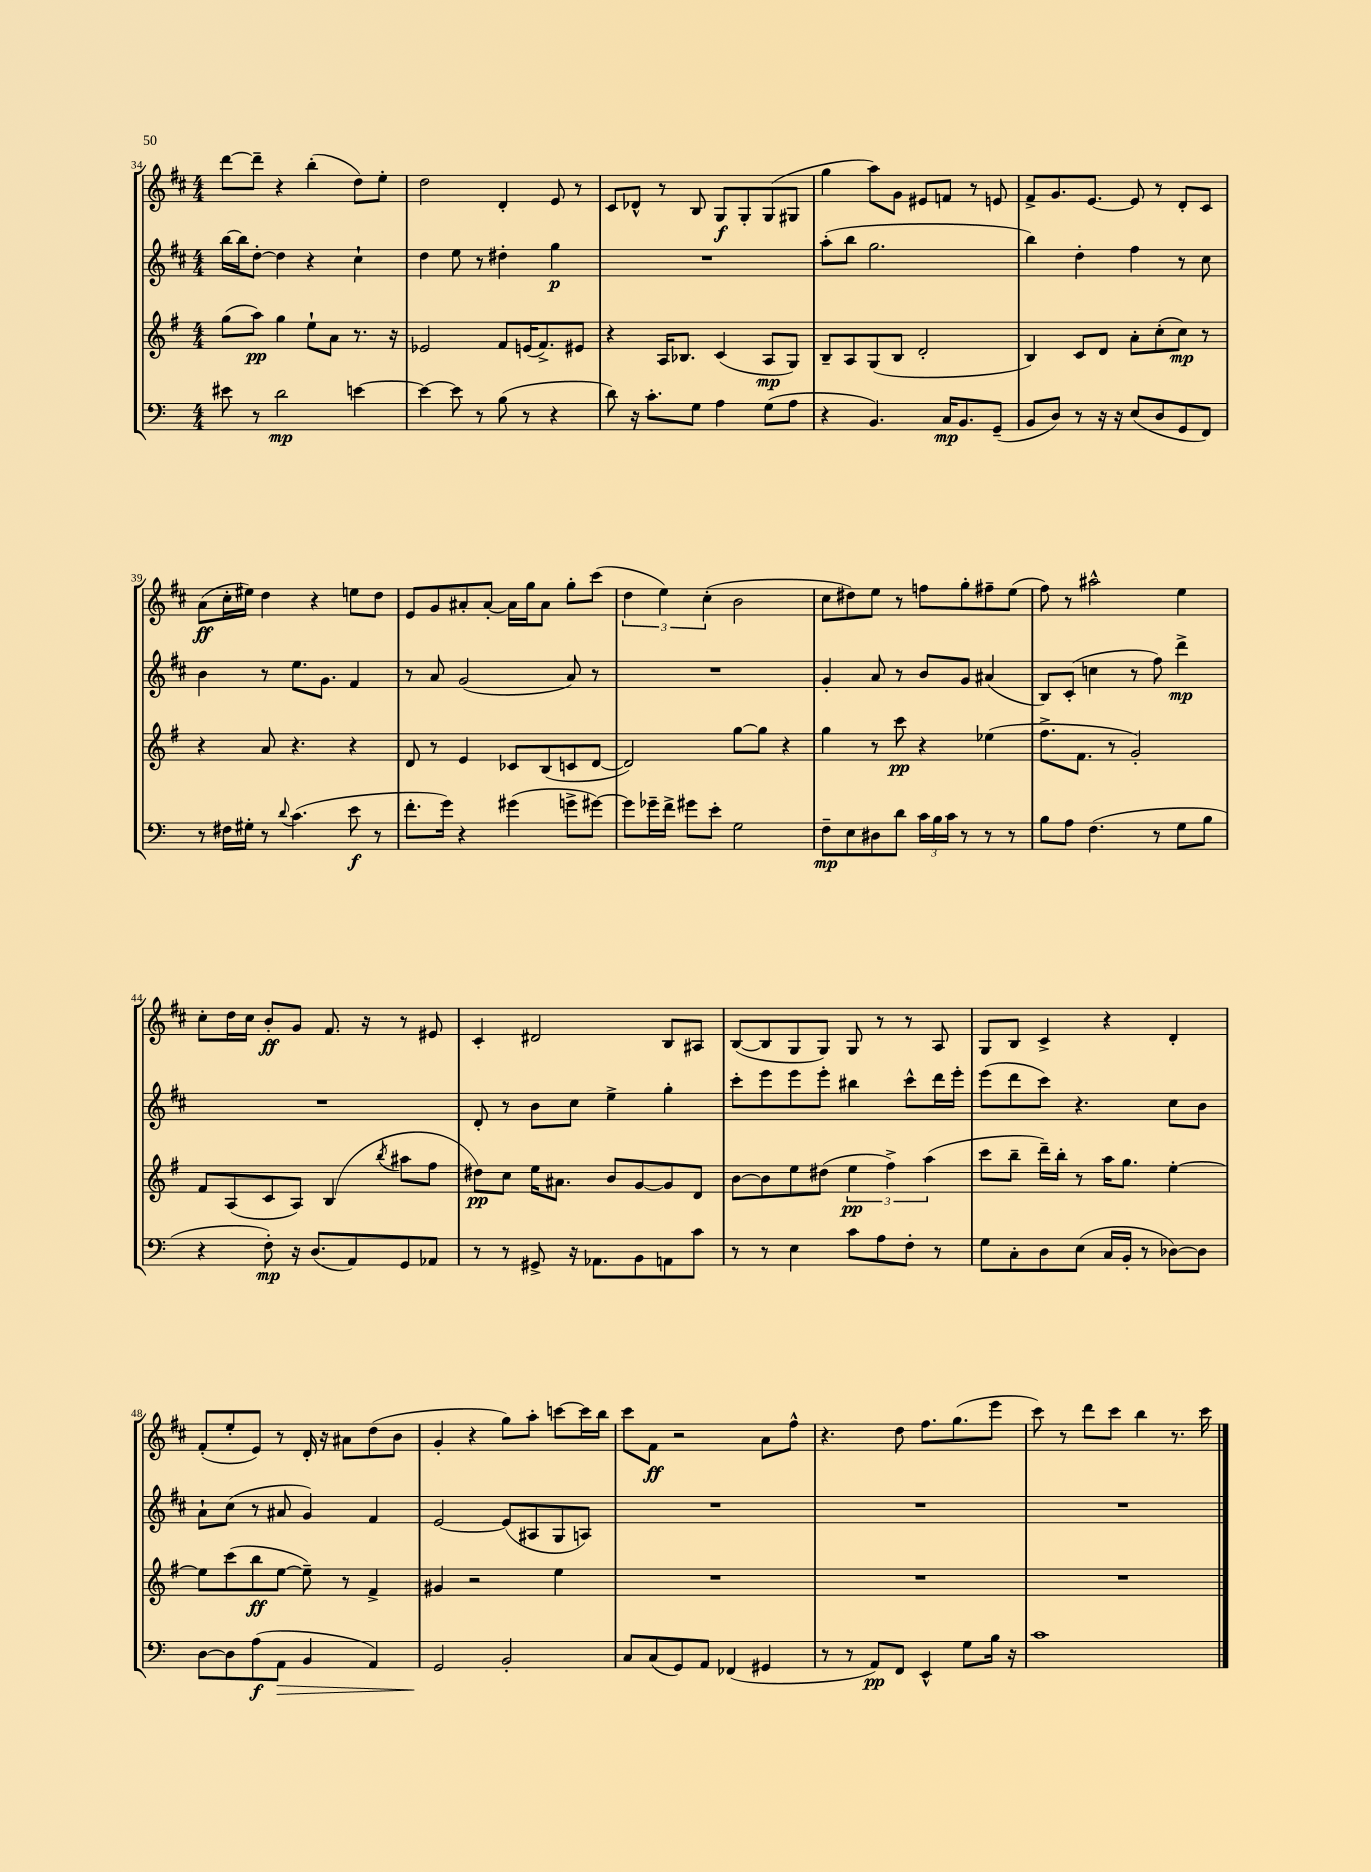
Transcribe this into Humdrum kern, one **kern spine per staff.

**kern	**kern	**kern	**kern
*staff4	*staff3	*staff2	*staff1
*clefF4	*clefG2	*clefG2	*clefG2
*k[]	*k[f#]	*k[f#c#]	*k[f#c#]
*M4/4	*M4/4	*M4/4	*M4/4
8e#	(8gg	[16bb	[8ddd
.	.	16bb]	.
8r	8aa)	[8dd'	8ddd~]
2d	4gg	4dd]	4r
.	8ee`	4r	(4bb'
.	8a	.	.
[4e	8.r	4cc#`	8dd)
.	.	.	8ee'
.	16r	.	.
=	=	=	=
4e_	2e-	4dd	2dd
8e]	.	8ee	.
8r	.	8r	.
(8B	8f#	4dd#'	4d'
8r	(16e	.	.
.	8.f#^)	.	.
4r	.	4gg	8e
.	8e#	.	8r
=	=	=	=
8d)	4r	1r	8c#
16r	.	.	8d-^^
8.c'	.	.	.
.	16A	.	8r
.	8.B-	.	.
8G	.	.	8B
4A	(4c	.	8G
.	.	.	8G'
(8G	8A	.	(8G
8A	8G)	.	8G#
=	=	=	=
4r	8B~	(8aa'	4gg
.	8A	8bb	.
4.BB)	(8G	2.gg	8aa)
.	8B	.	8g
.	2d'	.	8e#
16C	.	.	8f
8.BB	.	.	.
.	.	.	8r
(8GG~	.	.	8e
=	=	=	=
8BB	4B)	4bb)	8f#^
8D)	.	.	8.g
8r	8c	4dd'	.
.	.	.	[8.e
16r	8d	.	.
16r	.	.	.
(8E	8a'	4ff#	8e]
8D	(8cc'	.	8r
8GG	8cc)	8r	8d'
8FF)	8r	8cc#	8c#
=	=	=	=
8r	4r	4b	(8a
16F#	.	.	16cc#'
16G#'	.	.	16ee#)
8r	8a	8r	4dd
8qqd	.	.	.
(4.c	4.r	8.ee	.
.	.	.	4r
.	.	8.g	.
8e	4r	4f#	8ee
8r	.	.	8dd
=	=	=	=
8.f'	8d	8r	8e
.	8r	8a	8g
16g)	.	.	.
4r	4e	(2g	8a#'
.	.	.	[8a#'
(4g#	8c-	.	16a#]
.	.	.	16gg
.	(8B	.	8a#
8g^	8c	8a)	8gg'
[8g#)	[8d	8r	(8ccc#
=	=	=	=
8g#]	2d])	1r	6dd
16g-~	.	.	.
.	.	.	6ee)
16f^	.	.	.
8g#	.	.	.
.	.	.	(6cc#'
8e'	.	.	.
2G	[8gg	.	2b
.	8gg]	.	.
.	4r	.	.
=	=	=	=
8F~	4gg	4g'	8cc#
8E	.	.	8dd#)
8D#	8r	8a	8ee
8d	8ccc	8r	8r
24c	4r	8b	8ff
24B	.	.	.
24c	.	.	.
8r	.	8g	8gg'
8r	(4ee-	(4a#	8ff#~
8r	.	.	(8ee
=	=	=	=
8B	8.ff#^	8B)	8ff#)
8A	.	(8c#'	8r
.	8.f#	.	.
(4.F	.	4cc	2aa#^^
.	8r	.	.
.	2g')	8r	.
8r	.	8ff#)	.
8G	.	4ddd^	4ee
8B	.	.	.
=	=	=	=
4r	8f#	1r	8cc#'
.	(8A	.	16dd
.	.	.	16cc#
8F')	8c	.	8b'
16r	8A)	.	8g
(8.D	.	.	.
.	(4B	.	8.f#
8AA)	.	.	.
.	.	.	16r
.	8qbb	.	.
8GG	8aa#	.	8r
8AA-	8ff#	.	8e#
=	=	=	=
8r	8dd#)	8d'	4c#'
8r	8cc	8r	.
8GG#^	16ee	8b	2d#
.	8.a#	.	.
16r	.	8cc#	.
8.AA-	.	.	.
.	8b	4ee^	.
8BB	[8g	.	.
8AA	8g]	4gg'	8B
8c	8d	.	8A#
=	=	=	=
8r	[8b	8ccc#'	([8B
8r	8b]	8eee	8B]
4E	8ee	8eee	8G
.	(8dd#	8eee'	8G)
8c	6ee	4bb#	8G
8A	.	.	8r
.	6ff#^)	.	.
8F'	.	8ccc#^^	8r
.	(6aa	.	.
8r	.	16ddd	8A
.	.	16eee'	.
=	=	=	=
8G	8ccc	(8eee	8G
8C'	8bb~	8ddd	8B
8D	16ddd~)	8ccc#)	4c#^
.	16bb'	.	.
(8E	8r	4.r	.
16C	16aa	.	4r
16BB'	8.gg	.	.
8r	.	.	.
[8D-)	[4ee'	8cc#	4d'
8D-]	.	8b	.
=	=	=	=
[8D	8ee]	8a`	(8f#'
8D]	(8ccc	(8cc#	8ee'
(8A	8bb	8r	8e)
8AA	[8ee	8a#	8r
4BB	8ee~])	4g)	16d'
.	.	.	16r
.	8r	.	8a#
4AA)	4f#^	4f#	(8dd
.	.	.	8b
=	=	=	=
2GG	4g#	[2e	4g'
.	2r	.	4r
2BB'	.	(8e]	8gg)
.	.	8A#	8aa'
.	4ee	8G	[8ccc
.	.	8A)	16ccc]
.	.	.	16bb
=	=	=	=
8C	1r	1r	8ccc#
(8C	.	.	8f#
8GG)	.	.	2r
8AA	.	.	.
(4FF-	.	.	.
4GG#	.	.	8a
.	.	.	8ff#^^
=	=	=	=
8r	1r	1r	4.r
8r	.	.	.
8AA)	.	.	.
8FF	.	.	8dd
4EE^^	.	.	8.ff#
.	.	.	(8.gg
8G	.	.	.
16B	.	.	8eee
16r	.	.	.
=	=	=	=
1c	1r	1r	8ccc#)
.	.	.	8r
.	.	.	8ddd
.	.	.	8ccc#
.	.	.	4bb
.	.	.	8.r
.	.	.	16ccc#
==	==	==	==
*-	*-	*-	*-
